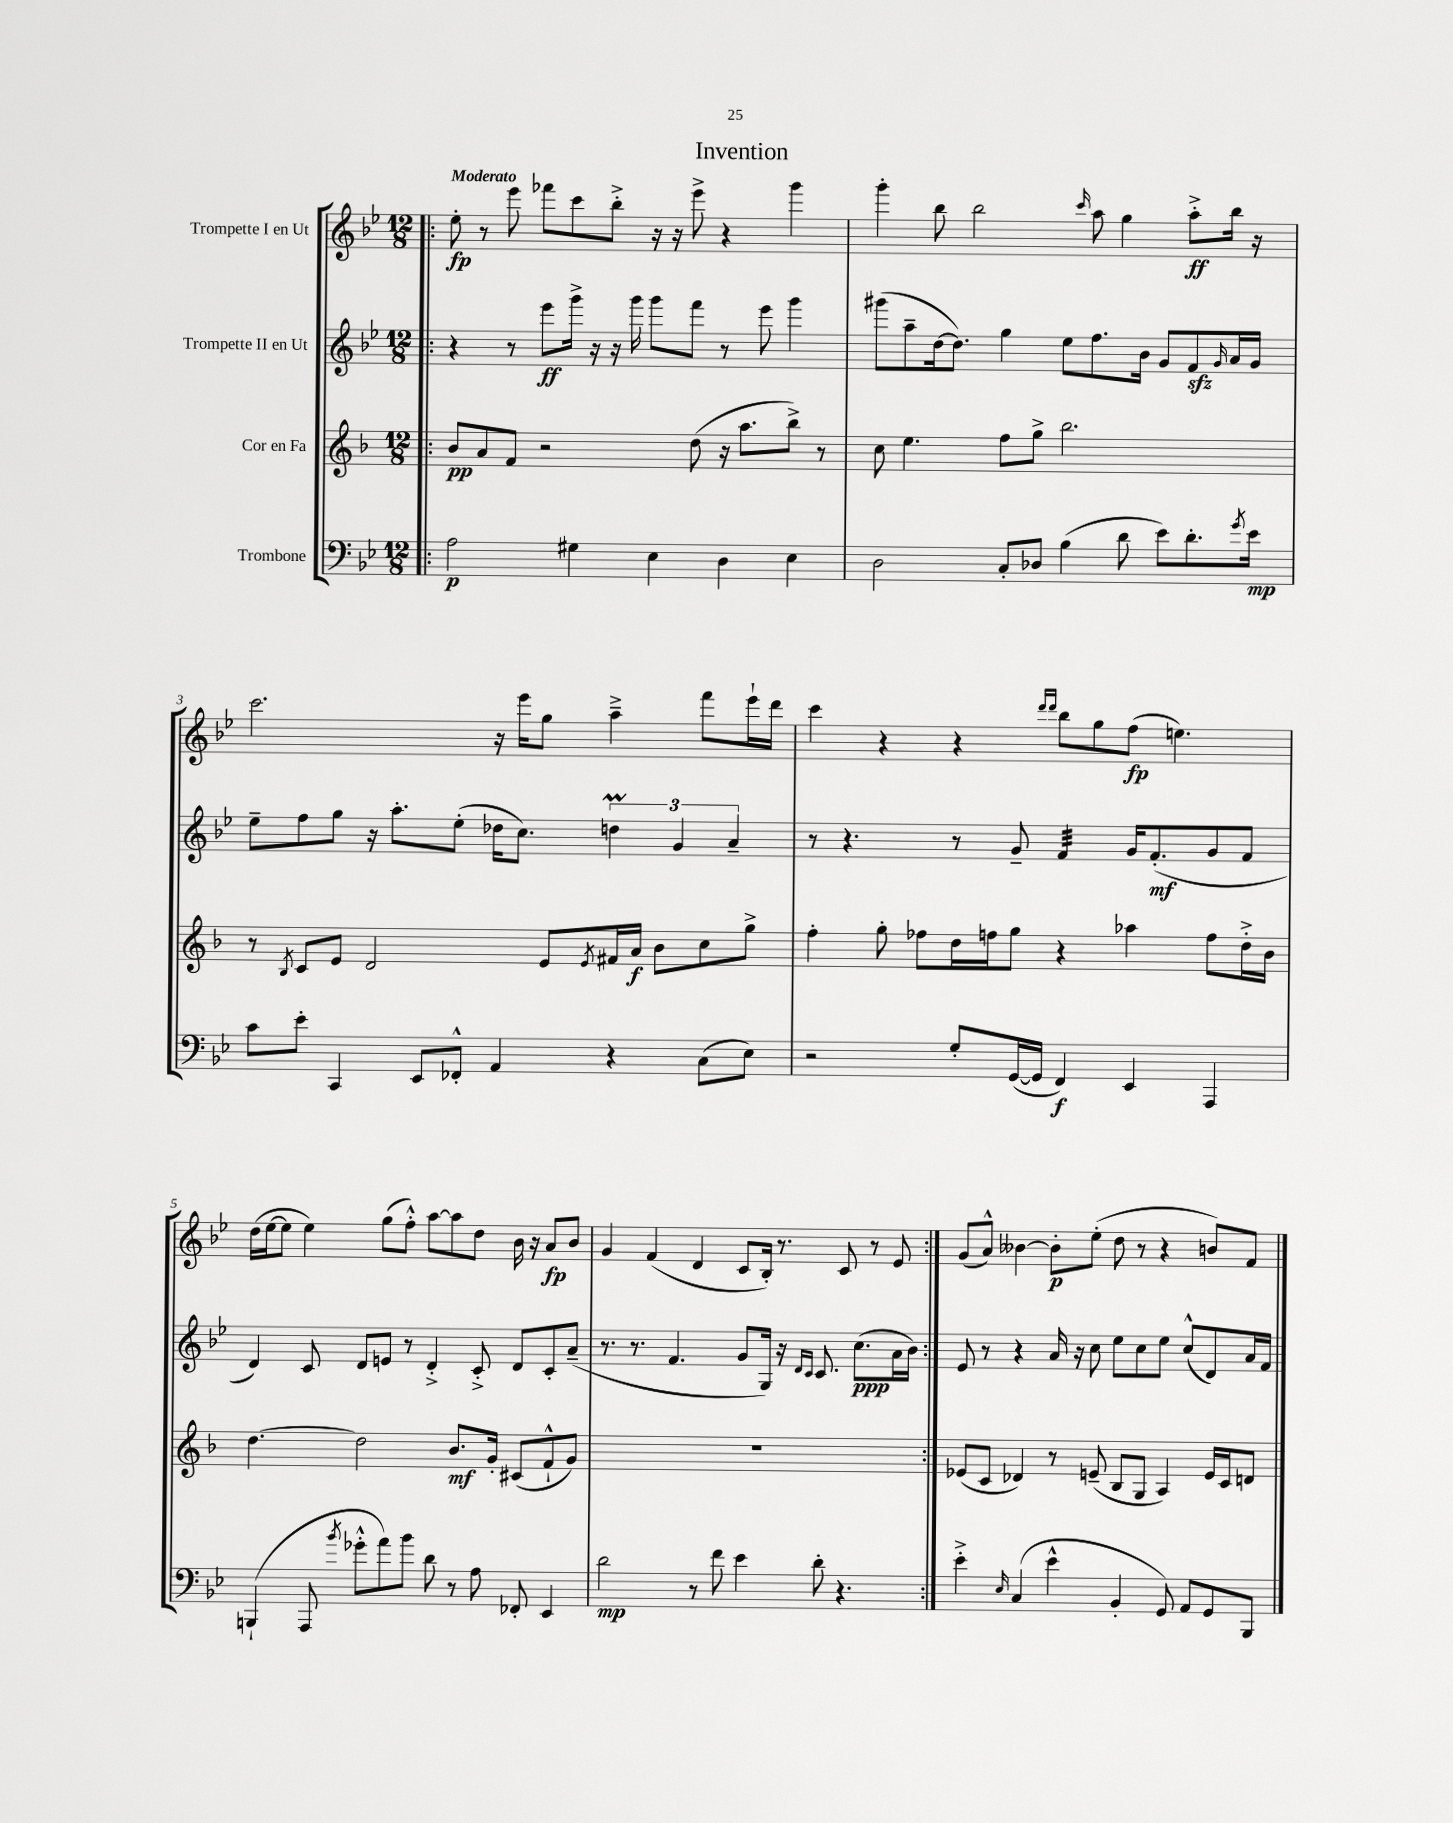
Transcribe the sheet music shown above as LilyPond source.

\header { title = "Invention" }
<<
\new StaffGroup <<
\new Staff = "s0" \with { instrumentName = "Trompette I en Ut" } {
    \clef treble \key bes \major \numericTimeSignature \time 12/8 \tempo "Moderato"
    \repeat volta 2 { \bar ".|:" ees''8-.\fp r8 ees'''8 fes'''8 c'''8 bes''8-.-> r16 r16 ees'''8-> r4 g'''4 |
    g'''4-. bes''8 bes''2 \grace { c'''16 } a''8 g''4 a''8-.->\ff bes''16 r16 |
    c'''2. r16 ees'''16 g''8 a''4---> f'''8 ees'''16-! d'''16 |
    c'''4 r4 r4 \grace { d'''16 d'''16 } bes''8 g''8 f''8\fp( e''4.) |
    d''16( ees''16~ ees''8 ees''4) g''8( f''8-.-^) a''8~ a''8 d''8 bes'16 r16 a'8\fp bes'8 |
    g'4 f'4( d'4 c'8 bes16-.) r8. c'8 r8 ees'8 | }
    g'8( a'8-^) beses'4~ beses'8-.\p ees''8-.( d''8 r8 r4 b'8) f'8 \bar "|." |
}
\new Staff = "s1" \with { instrumentName = "Trompette II en Ut" } {
    \clef treble \key bes \major \numericTimeSignature \time 12/8
    \repeat volta 2 { \bar ".|:" r4 r8 ees'''8\ff g'''16-> r16 r16 g'''16 g'''8 f'''8 r8 ees'''8 g'''4 |
    gis'''8( a''8-- d''16~ d''8.) g''4 ees''8 f''8. bes'16 g'8 f'8\sfz \grace { g'16 } a'16 g'16 |
    ees''8-- f''8 g''8 r16 a''8.-. ees''8-.( des''16 c''8.) \tuplet 3/2 { d''4\prall g'4 a'4-- } |
    r8 r4. r8 g'8-- f'4:32 g'16 f'8.-.\mf( g'8 f'8 |
    d'4) c'8 d'8 e'8 r8 d'4-.-> c'8-.-> d'8 c'8-. a'8--( |
    r8. r8. f'4. g'8 g16) r16 \grace { d'16 c'16 } c'8. c''8.\ppp( a'16 bes'16) | }
    ees'8 r8 r4 a'16 r16 c''8 ees''8 c''8 ees''8 c''8-^( d'8) a'16 f'16 \bar "|." |
}
\new Staff = "s2" \with { instrumentName = "Cor en Fa" } {
    \clef treble \key f \major \numericTimeSignature \time 12/8
    \repeat volta 2 { \bar ".|:" bes'8\pp a'8 f'8 r2 d''8( r16 a''8. bes''8->) r8 |
    c''8 e''4. f''8 g''8-> bes''2. |
    r8 \acciaccatura { bes8 } c'8 e'8 d'2 e'8 \acciaccatura { e'8 } fis'16 a'16\f bes'8 c''8 g''8-> |
    f''4-. g''8-. fes''8 d''16 f''16 g''8 r4 aes''4 f''8 d''16-.-> bes'16 |
    d''4.~ d''2 bes'8.\mf g'16-. cis'8( f'8-!-^ g'8) |
    R1. | }
    ees'8( c'8 des'4) r8 e'8--( bes8 g8 a4) e'16 c'16 d'8 \bar "|." |
}
\new Staff = "s3" \with { instrumentName = "Trombone" } {
    \clef bass \key bes \major \numericTimeSignature \time 12/8
    \repeat volta 2 { \bar ".|:" a2\p gis4 ees4 d4 ees4 |
    d2 c8-. des8 bes4( d'8 ees'8) d'8.-. \acciaccatura { g'8 } ees'16\mp |
    c'8 ees'8-. c,4 ees,8 fes,8-.-^ a,4 r4 c8( ees8) |
    r2 g8-. g,16~( g,16 f,4\f) ees,4 a,,4 |
    b,,4-!( a,,8 \acciaccatura { bes'8 } ges'8-.-^ a'8) bes'8 d'8 r8 a8 fes,8-. ees,4 |
    d'2\mp r8 f'8 ees'4 d'8-. r4. | }
    ees'4-.-> \grace { ees16 } c4( ees'4-^ bes,4-. g,8) a,8 g,8 bes,,8 \bar "|." |
}
>>
>>
